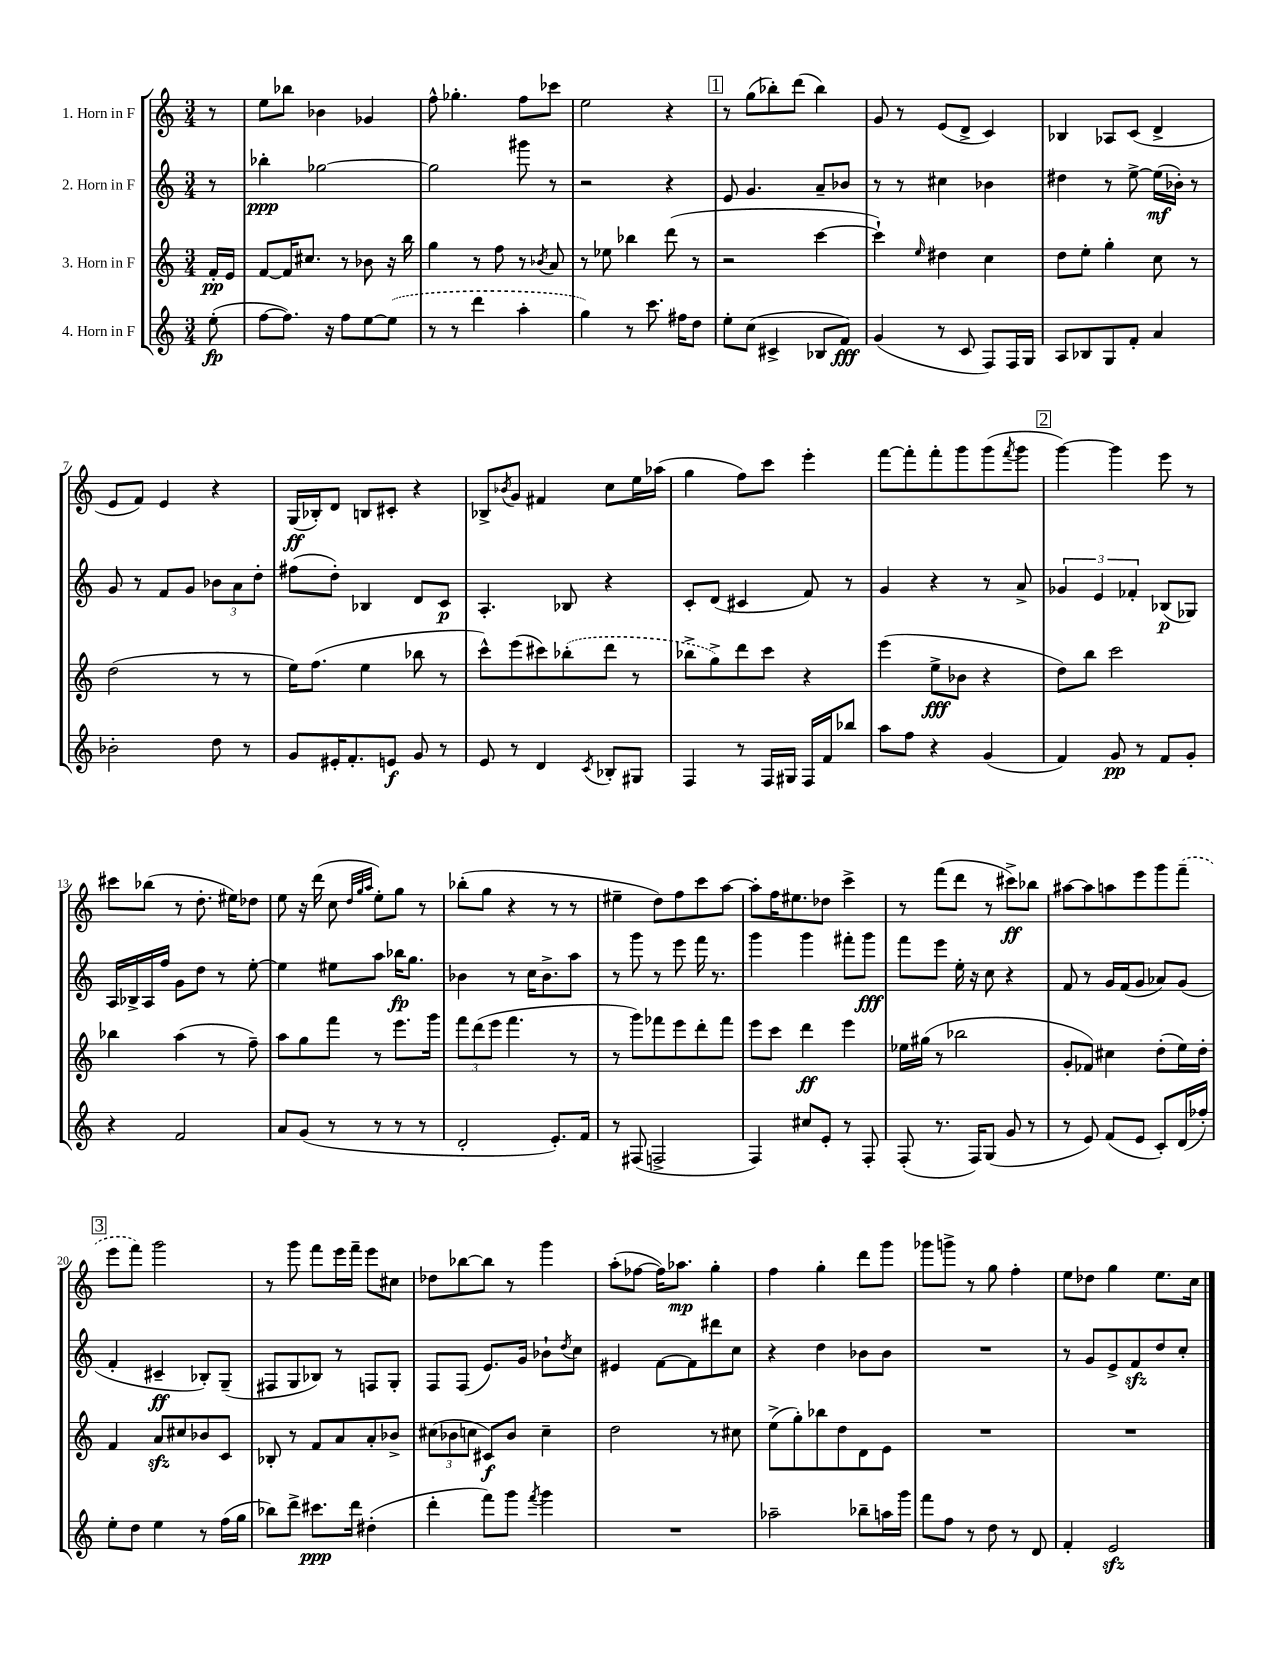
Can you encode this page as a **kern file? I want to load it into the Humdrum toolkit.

**kern	**kern	**kern	**kern
*staff4	*staff3	*staff2	*staff1
*clefG2	*clefG2	*clefG2	*clefG2
*k[]	*k[]	*k[]	*k[]
*M3/4	*M3/4	*M3/4	*M3/4
(8ee'	16f'	8r	8r
.	16e	.	.
=	=	=	=
[8ff	[8f	4bb-'	8ee
8.ff])	16f]	.	8bb-
.	8.cc#	.	.
.	.	[2gg-	4b-
16r	.	.	.
8ff	8r	.	.
[8ee	8b-	.	4g-
(8ee]	16r	.	.
.	16bb	.	.
=	=	=	=
8r	4gg	2gg-]	8ff^^
8r	.	.	4.gg-'
4ddd	8r	.	.
.	8ff	.	.
4aa'	8r	8ggg#	8ff
.	8qb-	.	.
.	8a	8r	8ccc-
=	=	=	=
4gg)	8r	2r	2ee
.	8ee-	.	.
8r	4bb-	.	.
8.ccc	.	.	.
.	(8ddd	4r	4r
16ff#	.	.	.
8dd	8r	.	.
=	=	=	=
8ee'	2r	8e	8r
(8cc	.	4.g	(8gg
4c#^	.	.	8bb-')
.	.	.	(8ddd
8B-	[4ccc	8a~	4bb-)
8f)	.	8b-	.
=	=	=	=
(4g	4ccc`])	8r	8g
.	.	8r	8r
.	16qqee	.	.
8r	4dd#	4cc#	(8e
8c	.	.	8d^
8F)	4cc	4b-	4c)
16F	.	.	.
16G	.	.	.
=	=	=	=
8A	8dd	4dd#	4B-
8B-	8ee'	.	.
8G	4gg'	8r	8A-
8f'	.	[8ee^	(8c
4a	8cc	(16ee]	4d^
.	.	16b-')	.
.	8r	8r	.
=	=	=	=
2b-'	(2dd	8g	8e
.	.	8r	8f)
.	.	8f	4e
.	.	8g	.
8dd	8r	12b-	4r
.	.	12a	.
8r	8r	.	.
.	.	12dd'	.
=	=	=	=
8g	16ee)	(8ff#	(16G
.	(8.ff	.	16B-')
16e#'	.	8dd')	8d
8.f'	.	.	.
.	4ee	4B-	8B
8e	.	.	8c#'
8g	8bb-	8d	4r
8r	8r	8c	.
=	=	=	=
8e	8ccc^^)	4.A'	8B-^
.	.	.	8qb-
8r	(8eee	.	8g
4d	8ccc#)	.	4f#
.	(8bb-'	8B-	.
8qc	.	.	.
8B-'	8ddd	4r	8cc
8G#	8r	.	16ee
.	.	.	(16aa-
=	=	=	=
4F	8bb-^	8c'	4gg
.	8gg^)	(8d	.
8r	8ddd	4c#	8ff)
16F	8ccc	.	8ccc
16G#	.	.	.
16F	4r	8f)	4eee'
16f	.	.	.
8bb-	.	8r	.
=	=	=	=
8aa	(4eee	4g	[8fff
8ff	.	.	8fff']
4r	8ee^	4r	8fff'
.	8b-	.	8ggg
(4g	4r	8r	(8ggg
.	.	.	8qfff
.	.	8a^	8ggg
=	=	=	=
4f)	8dd)	6g-	[4ggg)
.	8bb	.	.
.	.	6e	.
8g	2ccc	.	4ggg]
.	.	6f-'	.
8r	.	.	.
8f	.	(8B-	8eee
8g'	.	8G-)	8r
=	=	=	=
4r	4bb-	16A	8ccc#
.	.	16B-^	.
.	.	16A	(8bb-
.	.	16ff	.
2f	(4aa	8g	8r
.	.	8dd	8.dd'
.	8r	8r	.
.	.	.	16ee#)
.	8ff~)	[8ee'	8dd-
=	=	=	=
8a	8aa	4ee]	8ee
(8g	8gg	.	16r
.	.	.	(16ddd
8r	8fff	8ee#	8cc
.	.	.	32qqdd
.	.	.	32qqgg
.	.	.	32qqaa
8r	8r	8aa	8ee')
8r	8.eee	16bb-	8gg
.	.	8.gg	.
8r	.	.	8r
.	16ggg	.	.
=	=	=	=
2d'	12fff	4b-	(8bb-'
.	(12ddd	.	.
.	.	.	8gg
.	12eee	.	.
.	4.fff	8r	4r
.	.	16cc	.
.	.	8.b-^	.
8.e')	.	.	8r
.	8r	8aa	8r
16f	.	.	.
=	=	=	=
8r	8r	8r	4ee#~
(8F#	8ggg)	8ggg	.
2F^	8fff-	8r	8dd)
.	8eee	8eee	8ff
.	8ddd'	16fff	8ccc
.	.	8.r	.
.	8fff-	.	[8aa
=	=	=	=
4F)	8eee	4ggg	8aa']
.	8ccc	.	16ff
.	.	.	8.ee#
8cc#	4ddd	4ggg	.
8e'	.	.	8dd-
8r	4eee	8fff#'	4ccc^
8F'	.	8ggg	.
=	=	=	=
(8F'	16ee-	8fff	8r
.	(16gg#	.	.
8.r	8r	8eee	(8fff
.	2bb-	16ee'	8ddd
16F)	.	16r	.
(8G	.	8cc	8r
8g	.	4r	8ccc#^)
8r	.	.	8bb-
=	=	=	=
8r	8g'	8f	[8aa#
8e)	8f-)	8r	8aa#]
(8f	4cc#	16g	8aa
.	.	(16f	.
8e	.	8g	8eee
8c')	(8dd'	8a-)	8ggg
(16d	16ee)	(8g	(8fff~
16ff-')	16dd'	.	.
=	=	=	=
8ee'	4f	4f'	8eee
8dd	.	.	8fff)
4ee	8a	4c#~	2ggg
.	8cc#	.	.
8r	8b-	8B-')	.
(16ff	8c	(8G~	.
16gg	.	.	.
=	=	=	=
8bb-)	8B-'	8F#	8r
8ddd^	8r	8G	8ggg
8.ccc#	8f	8B-)	8fff
.	8a	8r	16eee
16ddd	.	.	16fff~
(4dd#'	8a'	8F	8eee
.	8b-^	8G'	8cc#
=	=	=	=
4ddd'	(12cc#	8F	8dd-
.	12b-	.	.
.	.	(8F	[8bb-
.	12cc	.	.
8fff)	8c#)	8.e)	8bb-]
8ggg	8b-	.	8r
.	.	16g	.
8qfff	.	.	.
4ggg	4cc~	8b-`	4ggg
.	.	8qdd	.
.	.	8cc	.
=	=	=	=
2.r	2dd	4e#	(8aa'
.	.	.	[8ff-
.	.	[8f	16ff-])
.	.	.	8.aa-
.	.	8f]	.
.	8r	8ddd#	4gg'
.	8cc#	8cc	.
=	=	=	=
2aa-~	(8ee^	4r	4ff
.	8gg')	.	.
.	8bb-	4dd	4gg'
.	8dd	.	.
8bb-~	8d	8b-	8ddd
16aa	8e	8b-	8ggg
16ggg	.	.	.
=	=	=	=
8fff	2.r	2.r	8ggg-
8ff	.	.	8ggg^
8r	.	.	8r
8dd	.	.	8gg
8r	.	.	4ff'
8d	.	.	.
=	=	=	=
4f'	2.r	8r	8ee
.	.	8g	8dd-
2e	.	8e^	4gg
.	.	8f	.
.	.	8dd	8.ee
.	.	8cc'	.
.	.	.	16cc
==	==	==	==
*-	*-	*-	*-
